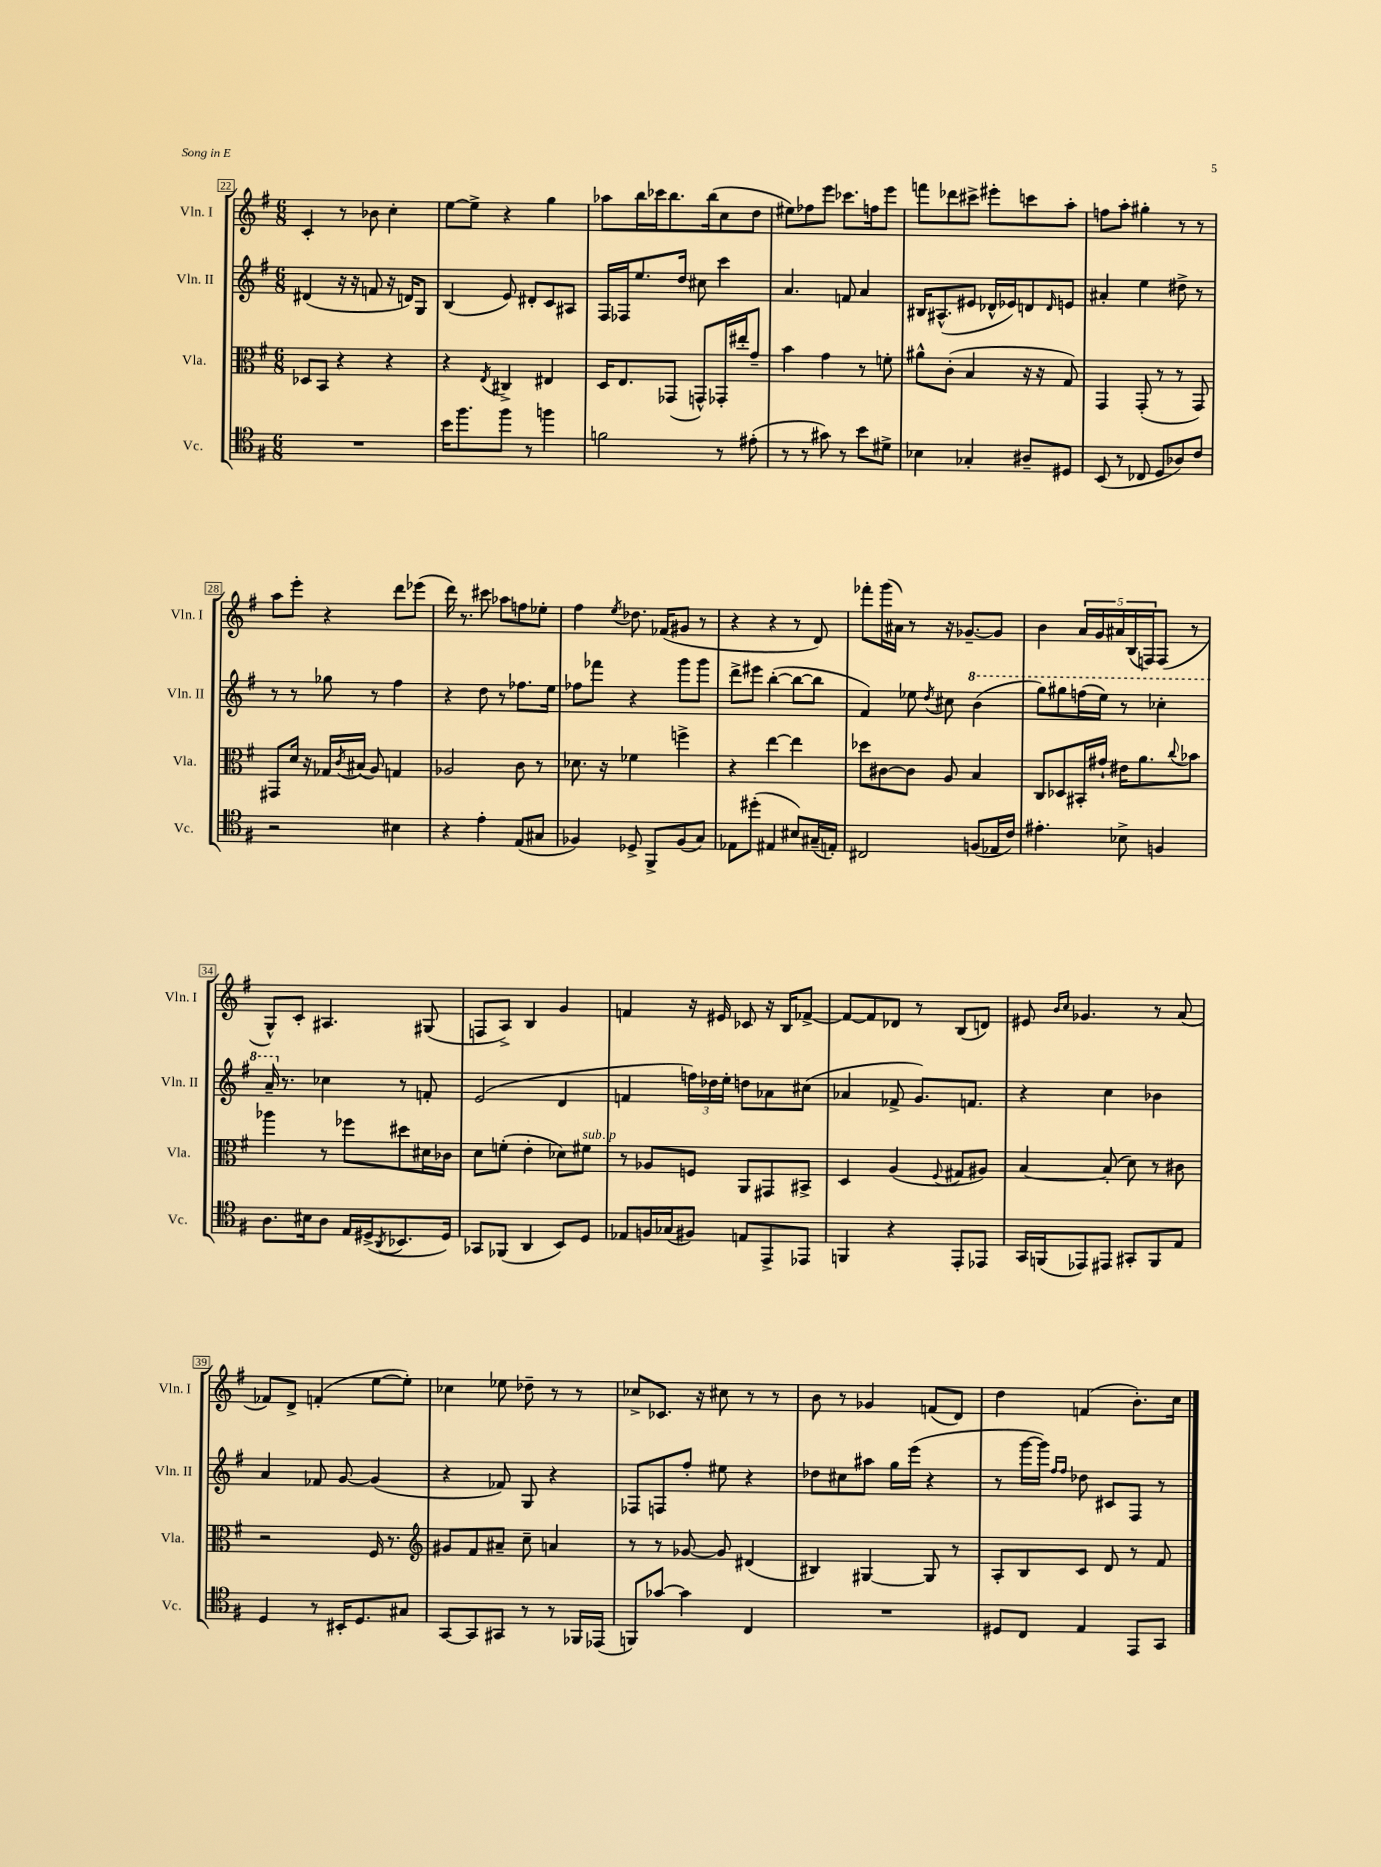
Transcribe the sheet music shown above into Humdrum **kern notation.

**kern	**kern	**kern	**kern
*staff4	*staff3	*staff2	*staff1
*clefC4	*clefC3	*clefG2	*clefG2
*k[f#]	*k[f#]	*k[f#]	*k[f#]
*M6/8	*M6/8	*M6/8	*M6/8
2.r	8D-	(4d#	4c'
.	8BB	.	.
.	4r	16r	8r
.	.	16r	.
.	.	8f	8b-
.	4r	16r	4cc'
.	.	16d)	.
.	.	8G	.
=	=	=	=
16b	4r	(4B	[8ee
8.ff#	.	.	.
.	.	.	8ee^]
.	8qE	.	.
8ff#	4C#^	8e)	4r
8r	.	8d#'	.
4ff	4E#	8c	4gg
.	.	8A#	.
=	=	=	=
2f	16D	16F#	8aa-
.	8.E	16F-	.
.	.	8.ee	16bb
.	.	.	16ccc-
.	(8GG-	.	8.bb
.	.	16dd	.
.	8GG^^)	8cc#	.
.	.	.	(16bb
8r	16GG-'	4ccc	8cc
.	16ee#'	.	.
(8e#'	8g~	.	8dd
=	=	=	=
8r	4b	4.a	8ee#)
8r	.	.	8ff-
8g#)	4g	.	8eee
8r	.	8f	8.ccc-
8b	8r	4a	.
.	.	.	16ff
8d#^	8f'	.	8eee
=	=	=	=
4B-	8a#^^	16B#	8fff
.	.	(8.A#^^	.
.	(8c'	.	8ddd-
4G-'	4B	8e#	8ccc#^
.	.	16d-^^	8eee#'
.	.	16e-)	.
8A#~	16r	8d	8ccc
.	16r	.	.
.	.	16qqd	.
8D#	8G)	8e	8aa'
=	=	=	=
(8BB	4GG	4a#'	8ff
8r	.	.	8aa'
8C-	(8GG'	4ee	4gg#'
8D	8r	.	.
8A-)	8r	8dd#^	8r
8c	8GG)	8r	8r
=	=	=	=
2r	8GG#	8r	8aa
.	16d	8r	8eee'
.	16r	.	.
.	16G-	8gg-	4r
.	8qc	.	.
.	(16B#	.	.
.	8A)	8r	.
4B#	4G	4ff#	8ddd
.	.	.	(8eee-
=	=	=	=
4r	2A-	4r	16ddd)
.	.	.	8.r
4e'	.	8dd	8ccc#
.	.	8r	8aa-
(8E	8c	8.ff-	8ff
8G#	8r	.	8ee-'
.	.	16ee	.
=	=	=	=
4F-)	8.d-	8ff-	4ff#
.	.	8fff-	.
.	16r	.	.
.	.	.	8qee
8D-^	4f-	4r	8.dd-
8FF#^	.	.	.
.	.	.	(16f-
(8F-	4ff^	8ggg	8g#
8G)	.	8ggg	8r
=	=	=	=
8E-	4r	8ddd^	4r
(8dd#'	.	8eee#	.
4E#	[4ee	([4bb'	4r
8B#)	4ee]	8bb_	8r
(16G#~	.	8bb]	8d)
16E')	.	.	.
=	=	=	=
2C#	8dd-	4f#)	8fff-'
.	[8c#	.	(16ggg
.	.	.	16a#)
.	8c#]	8ee-	8r
.	.	8qdd	.
.	8A	8cc#	16r
.	.	.	[8.g-~
(8F	4B	(4bb	.
16E-	.	.	8g-]
16c)	.	.	.
=	=	=	=
4.e#'	8C	8ggg)	4b
.	8D-	8ggg#	.
.	16BB#'	(16fff	20a
.	.	.	20g
.	16g#`	16eee)	.
.	.	.	20a#
8B-^	16e#	8r	.
.	.	.	(20B
.	8.a	.	.
.	.	.	20F)
4F	.	4ccc-'	(8F
.	8qqcc	.	.
.	8b-	.	8r
=	=	=	=
8.A	4aa-	16aa~	8G^^)
.	.	8.r	.
.	.	.	8c'
16B#	.	.	.
8A	8r	4cc-	4.A#
16E	8ff-	.	.
(16D#^	.	.	.
8qAA	.	.	.
8.BB-	8dd#	8r	.
.	16d#	8f'	(8G#
16D#)	16c-	.	.
=	=	=	=
8GG-	8d	(2e	8F
(8FF-	(8f'	.	8A^)
4AA	4e'	.	4B
8BB)	8d-)	4d	4g
8D	8f#	.	.
=	=	=	=
8E-	8r	4f	4f
16F	8A-	.	.
(16G-	.	.	.
8F#)	8F	24ff)	16r
.	.	24dd-	.
.	.	.	16e#
.	.	24ee'	.
8E	8AA	8dd	8c-
8EE^	8GG#	8a-	16r
.	.	.	16B
8EE-	8BB#^	(8cc#	[8f-^
=	=	=	=
4FF	4D	4a-	8f-_
.	.	.	8f-]
4r	(4A	8f-^	8d-
.	.	8.g)	8r
.	8qqF#	.	.
8EE'	8G#	.	(8B
.	.	8.f	.
8EE-	8A#)	.	8d)
=	=	=	=
16GG	[4B	4r	8e#
(16FF	.	.	.
.	.	.	16qqb
.	.	.	16qqcc
8EE-)	.	.	4.g-
8EE#	(8B']	4cc	.
8GG#'	8d)	.	.
8FF	8r	4b-	8r
8E	8c#	.	(8a
=	=	=	=
4D	2r	4a	8f-)
.	.	.	8d^
8r	.	8f-	(4f'
16BB#'	.	[8g	.
8.D	.	.	.
.	16F#	(4g]	[8ee
.	8.r	.	.
8G#	.	.	8ee'])
=	=	=	=
*	*clefG2	*	*
[8GG	8g#	4r	4cc-
8GG]	8f#	.	.
8GG#	8a#~	8f-)	8ee-
8r	8cc~	8G	8dd-~
8r	4a	4r	8r
16FF-	.	.	8r
(16EE-	.	.	.
=	=	=	=
8FF)	8r	8F-	8cc-^
[8g-	8r	8F	8.c-
4g-]	[8g-	8ff#'	.
.	.	.	16r
.	8g-]	8ee#	8cc#
4C	(4d#	4r	8r
.	.	.	8r
=	=	=	=
2.r	4B#)	8dd-	8b
.	.	8cc#	8r
.	[4G#	8aa#	4g-
.	.	16gg	.
.	.	(16eee	.
.	8G#]	4r	(8f
.	8r	.	8d)
=	=	=	=
8D#	8A'	8r	4dd
8C	8B	[16ggg	.
.	.	16ggg])	.
.	.	16qqff#	.
.	.	16qqff#	.
4E	8c	8dd-	(4f
.	8d	8c#	.
8EE	8r	8F#	8.b')
8GG	8f#	8r	.
.	.	.	16cc
==	==	==	==
*-	*-	*-	*-
